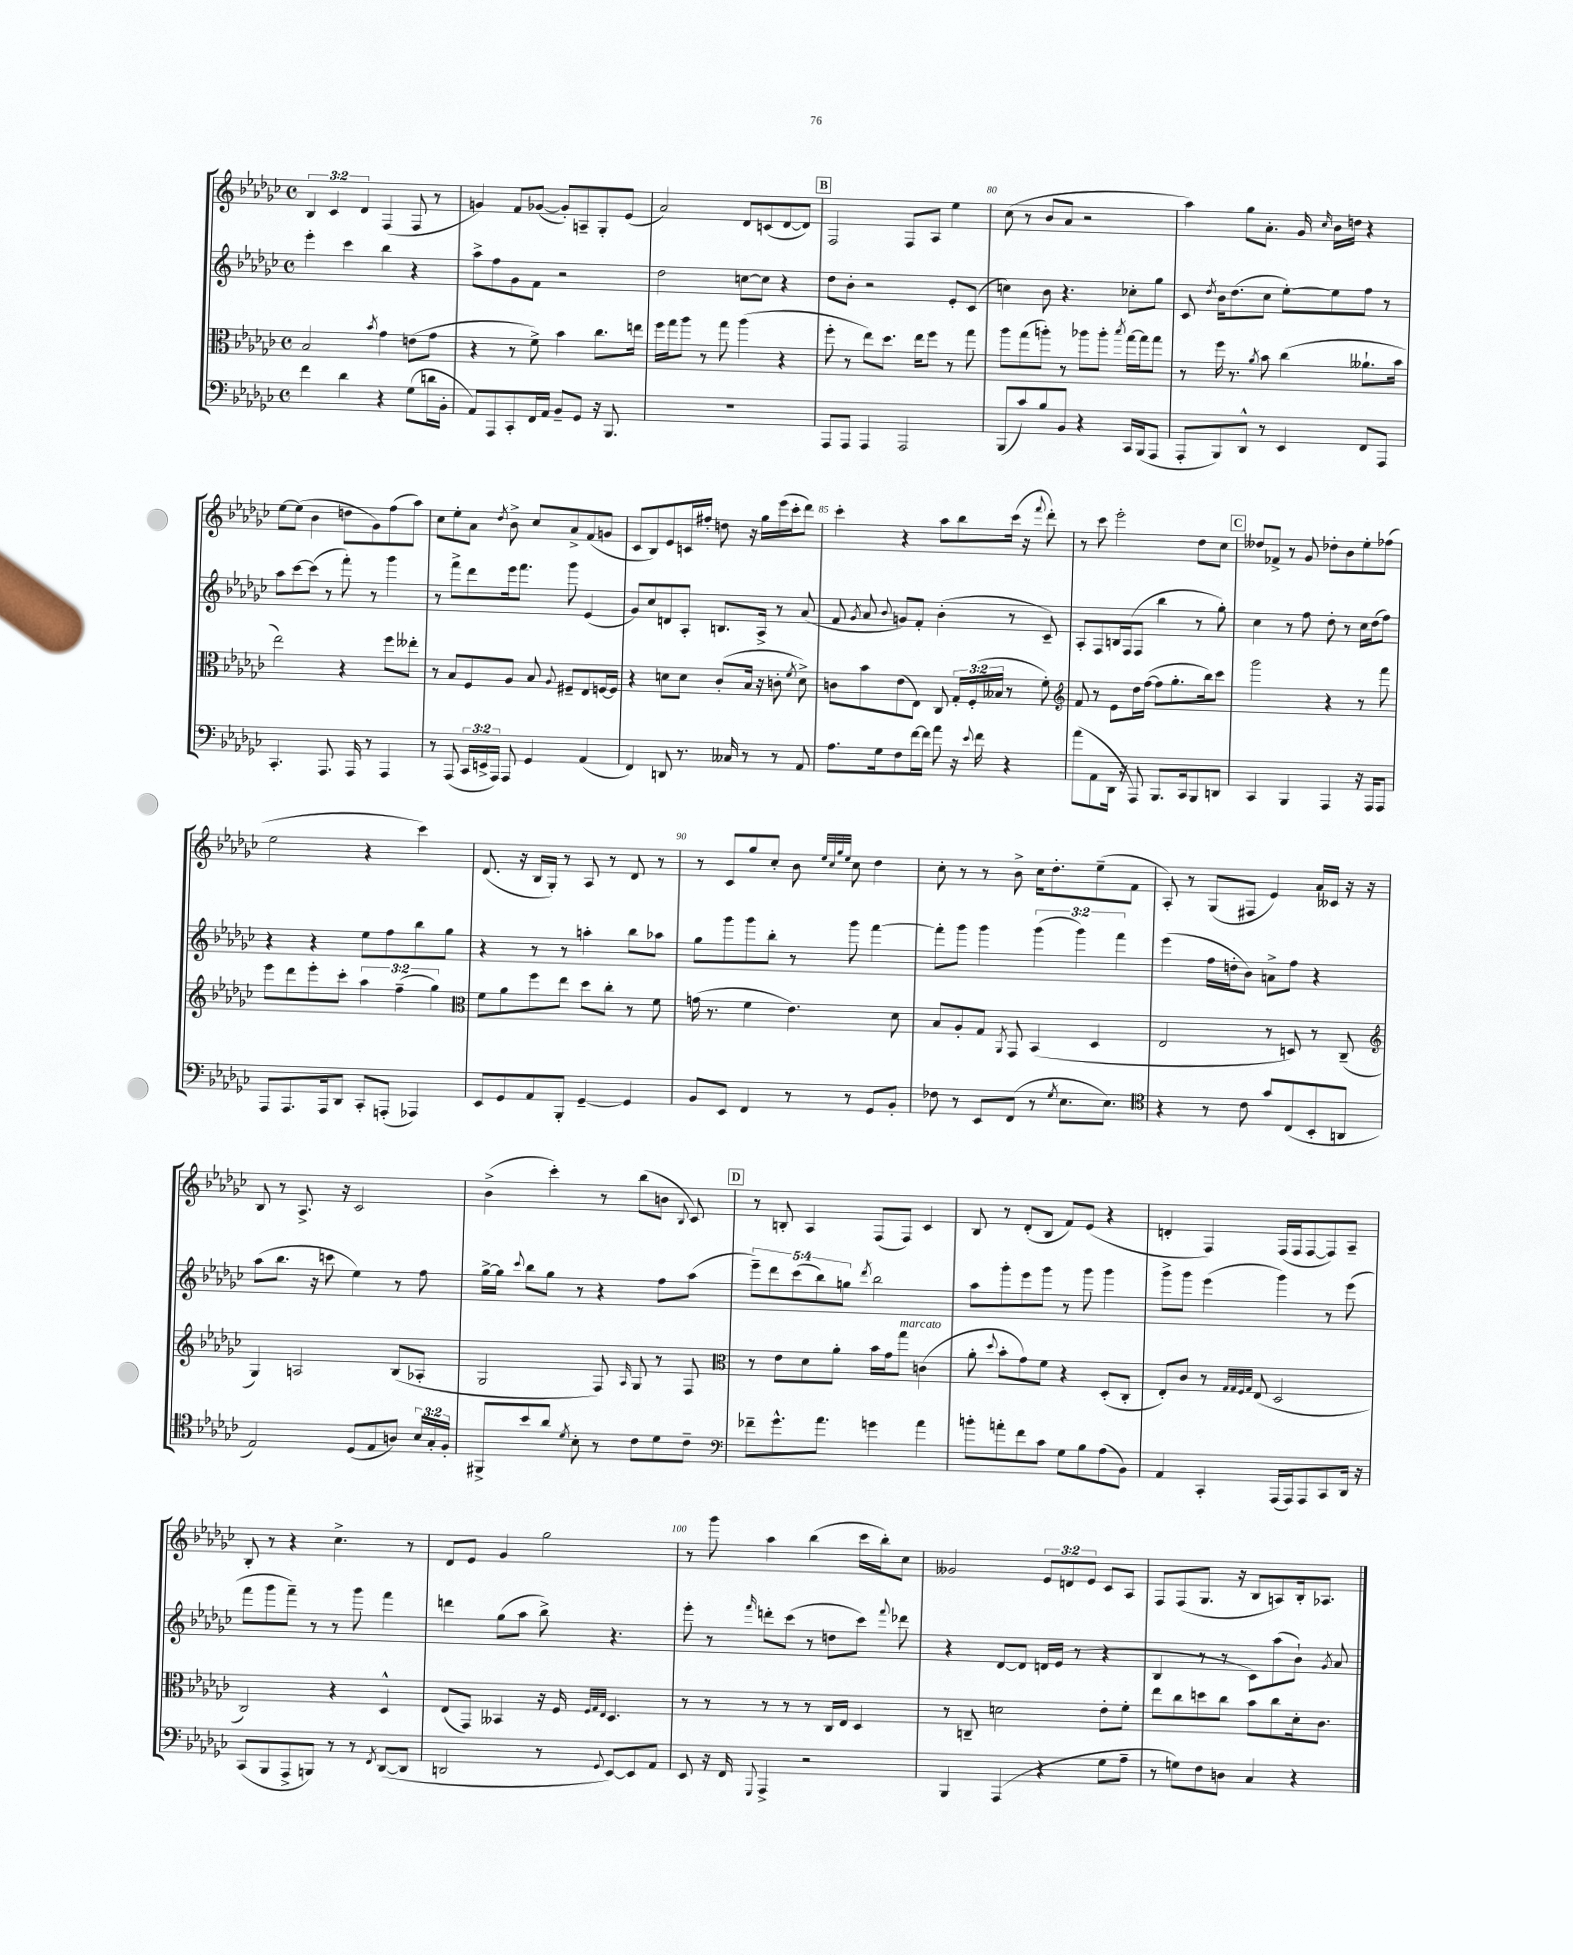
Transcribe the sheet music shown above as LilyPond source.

<<
\new StaffGroup <<
\new Staff = "s0" {
    \clef treble \key ges \major \defaultTimeSignature \time 4/4 \override Staff.TupletNumber.text = #tuplet-number::calc-fraction-text
    \autoBeamOff \tuplet 3/2 { bes4 ces'4 des'4 } f4( f8 r8 |
    g'4) f'8[ ges'8]~( ges'8[-.) a8-- ges8-. ees'8]( |
    aes'2) des'8[ c'8( des'8~ des'8]) |
    \mark \markup { \box "B" } f2 f8[ aes8] ees''4 |
    ces''8( r8 bes'8[ aes'8] r2 |
    aes''4) ges''8[ aes'8.]-. ges'16 \grace { ces''16 } bes'16[ d''16] r4 |
    ees''8[~ ees''8]( bes'4 d''8[ ges'8) f''8( aes''8]) |
    ces''8[ ees''8-. aes'8] \acciaccatura { des''8 } bes'8-> ces''8[ aes'8-> f'8( g'8] |
    ces'8[ bes8) ees'8 c'16 fis''16]-. d''8 r16 ges''16[ ees'''16( ces'''16-. des'''8]) |
    ces'''4-. r4 aes''8[ bes''8 ces'''16]( r16 \appoggiatura { f'''8 } des'''8-.) |
    r8 ces'''8 ees'''2-. des''8[ ces''8] |
    \mark \markup { \box "C" } deses''8[ fes'8]-> r8 ges'8 des''8[-. bes'8 ees''8-. fes''8]( |
    ees''2 r4 ces'''4) |
    des'8.( r16 bes16[ ges16]-.) r8 aes8 r8 des'8 r8 |
    r8 ces'8[ ges''8 ces''8]-. bes'8 \grace { ees''32[ ces''32 ges''32 ees''32] } ces''8 des''4 |
    ces''8-. r8 r8 bes'8-> ces''16[ des''8.-. ees''8--( f'8] |
    aes8-.) r8 ges8[( fis8] ees'4) aes'16[ ceses'16] r16 r16 |
    bes8 r8 aes8.-> r16 ces'2 |
    bes'4->( ces'''4-.) r8 bes''8[( b'8] \appoggiatura { bes8 } ces'8) |
    \mark \markup { \box "D" } r8 b8-. aes4 f8[( f8]) ces'4 |
    bes8 r8 des'8[-.( bes8] f'8[) ees'8]( r4 |
    d'4-. f4) f16[( f16 f8~ f8) aes8]-- |
    bes8-. r8 r4 ces''4.-> r8 |
    des'8[ ees'8] ges'4 ges''2 |
    r8 ges'''8 aes''4 bes''4( ces'''16[ bes''16-.) ces''8] |
    geses'2 \tuplet 3/2 { ees'8[ d'8 ees'8] } ces'8[ aes8] |
    f8[ f8( ges8.] r16 bes8[ a8) bes16-. aes8.] \bar "|." |
}
\new Staff = "s1" {
    \clef treble \key ges \major \defaultTimeSignature \time 4/4 \override Staff.TupletNumber.text = #tuplet-number::calc-fraction-text
    \autoBeamOff ees'''4-. ces'''4 bes''4 r4 |
    aes''8[-> f''8 ges'8 f'8] r2 |
    des''2 c''8[~ c''8] r4 |
    \mark \markup { \box "B" } des''8[ bes'8]-. r2 ees'8[-. ces'8]( |
    c''4) bes'8 r4. ces''8[-. ges''8] |
    ces'8 \acciaccatura { des''8 } bes'16[ des''8.( ces''8] ees''8[~-.) ees''8 f''8] r8 |
    aes''8[ ces'''8~ ces'''8]( r8 f'''8-.) r8 ges'''4 |
    r8 f'''8[-> des'''8 ees'''16 f'''8.] ges'''8 ees'4( |
    ges'8[) ces''8 d'8 aes8]-. b8.[ aes16]-> r8 aes'8( |
    f'8 \acciaccatura { ges'8 } aes'8 \appoggiatura { bes'8 } g'8[) f'8]-. bes'4-.( r8 ces'8--) |
    aes8[-. f8 b16 f16( f8] bes''4 r8 ges''8-.) |
    \mark \markup { \box "C" } ces''4 r8 f''8 des''8-. r8 ces''16[ des''16( f''8]) |
    r4 r4 ees''8[ f''8 bes''8 ges''8] |
    r4 r8 r8 a''4-. bes''8[ aes''8] |
    ges''8[ ges'''8 ges'''8 bes''8]-. r8 ges'''8 f'''4~ |
    f'''8[-. ges'''8] ges'''4 \tuplet 3/2 { ges'''4( ges'''4) f'''4 } |
    ees'''4( f''16[ d''16-. bes'8]) a'8[-> f''8] r4 |
    aes''8[( bes''8.] r16 c'''8 ees''4) r8 f''8 |
    ges''16[~-> ges''16] \appoggiatura { ces'''8 } bes''8[ ges''8] r8 r4 f''8[ aes''8]( |
    \mark \markup { \box "D" } \tuplet 5/4 { ees'''8[--) des'''8 ces'''8( bes''8) g''8] } \acciaccatura { des'''8 } bes''2 |
    aes''8[ ges'''8-. ees'''8 ges'''8] r8 ges'''8 ges'''4 |
    ges'''8[-> ges'''8] ees'''4( ges'''4) r8 ees'''8( |
    f'''8[ ges'''8 f'''8]--) r8 r8 ges'''8 f'''4 |
    d'''4 ges''8[( aes''8] bes''8->) r4. |
    ees'''8-. r8 \grace { f'''16 } d'''8[-. ces'''8]( r8 d''8[ ces'''8]) \appoggiatura { f'''8 } des'''8 |
    r4 des'8[~ des'8] d'16[ ees'16]( r8 r4 |
    bes4 r8 r8 ces'8[) aes''8( bes'8]-!) \acciaccatura { ges'8 } aes'8 \bar "|." |
}
\new Staff = "s2" {
    \clef alto \key ges \major \defaultTimeSignature \time 4/4 \override Staff.TupletNumber.text = #tuplet-number::calc-fraction-text
    \autoBeamOff bes2 \acciaccatura { bes'8 } ges'4 e'8[( ges'8] |
    r4 r8 f'8->) bes'4 ces''8.[ e''16] |
    f''16[ ges''16 aes''8] r8 ges''8 aes''4( r4 |
    \mark \markup { \box "B" } f''8-. r8 ees''8[) des''8.] ees''16[ f''8] r8 ges''8 |
    aes''8[ ges''8( a''8]-.) r8 aes''8[ aes''8]-. \acciaccatura { bes''8 } ges''16[~ ges''16 ges''8] |
    r8 f''16 r8. \acciaccatura { aes'8 } bes'8 ces''4( aeses'8.[-! bes'16] |
    ees''2) r4 f''8[ eeses''8]-. |
    r8 bes8[ f8 aes8] bes8 \appoggiatura { aes8 } fis8[-- ees8 f16~ f16] |
    r4 d'8[ d'8] ces'8[-.( bes16] r16 c'8-. \acciaccatura { f'8 } d'8->) |
    c'8[ bes'8 ees'8( ees8]) ces8 \tuplet 3/2 { ges16[-. f16-.( beses16] } r8 f'8-.) |
    \clef treble f'8 r8 ees'8[ des''16 f''16]~( f''8[ ges''8.-. bes''16) ces'''8] |
    \mark \markup { \box "C" } ges'''2 r4 r8 f'''8 |
    ees'''8[ des'''8 ees'''8-. ces'''8]-. \tuplet 3/2 { aes''4 f''4--( ges''4) } |
    \clef alto f'8[ aes'8 f''8 ees''8] des''8[ ces''8]-. r8 f'8 |
    g'16( r8. f'4 ees'4.) des'8 |
    bes8[ aes8-. ges8] \acciaccatura { aes,8 } ges,8 bes,4( des4 |
    ees2 r8 d8) r8 ces8--( |
    \clef treble ges4) a2 bes8[( aes8]-. |
    ges2 f8) \grace { aes16 } ges8 r8 f8 |
    \mark \markup { \box "D" } \clef alto r8 ees'8[ des'8 aes'8]-. bes'16[ ges'16 ges''8]^\markup { \italic "marcato" } c'4( |
    aes'8-. \appoggiatura { des''8 } bes'8[-. ges'8) f'8] r4 des8[-.( ces8]-. |
    ees8[-.) ces'8] r8 \grace { ges32[ ges32 f32 ges32] } ees8( des2 |
    ces2) r4 des4-^ |
    ees8[( ges,8]) beses,4 r16 f16 \grace { f32[ ges32 ees32] } des4. |
    r8 r8 r8 r8 r8 ces16[ ees16] des4 |
    r8 c8-- d'2 ees'8[-. f'8]-. |
    ees''8[ ces''8 d''8 ces''8] bes'8[ ces''8 des'16-. ces'8.] \bar "|." |
}
\new Staff = "s3" {
    \clef bass \key ges \major \defaultTimeSignature \time 4/4 \override Staff.TupletNumber.text = #tuplet-number::calc-fraction-text
    \autoBeamOff f'4 des'4 r4 ges8[( d'16 bes,16]-. |
    aes,8[) aes,,8 ces,8-. f,16 aes,16] bes,8[-- ges,8] r16 bes,,8. |
    R1 |
    \mark \markup { \box "B" } aes,,8[ aes,,8] aes,,4 aes,,2 |
    bes,,8[( ces'8) bes8 bes,8] r4 ces,16[ bes,,16( aes,,8] |
    aes,,8[-. bes,,8) des,8]-^ r8 ees,4 f,8[ aes,,8] |
    ces,4.-. aes,,8. aes,,16 r8 aes,,4 |
    r8 aes,,8( \tuplet 3/2 { ces,16[ e,16-> aes,,16]) } aes,,8 ges,4 aes,4( |
    f,4) d,8 r8. ceses16 r8 r8 aes,8 |
    aes8.[ ges16 f8 f'16~ f'16] aes'8 r16 \appoggiatura { ees'8 } f'16 r4 |
    aes'8[( aes,8 des,16] r16 aes,,8) bes,,8.[ ces,16 bes,,8 d,8] |
    \mark \markup { \box "C" } ces,4 bes,,4 aes,,4 r16 aes,,16[ aes,,8] |
    aes,,8[ aes,,8. aes,,16 des,8] ces,8[-. a,,8]-.( aes,,4) |
    ees,8[ ges,8 aes,8 bes,,8]-. ges,4~-- ges,4 |
    bes,8[ ees,8] f,4 r8 r8 ges,8[ bes,8]-. |
    fes8 r8 ees,8[ f,8]( r8 \acciaccatura { ges8 } ees8.[ ees8.]) |
    \clef tenor r4 r8 ces'8 ges'8[ ces8( bes,8-. a,8] |
    ees2) des8[( ees8 a8]) \tuplet 3/2 { bes16[ ges16-. f16]-. } |
    fis,8[-> bes'8 aes'8] \acciaccatura { des'8 } bes8-. r8 ces'8[ des'8 ces'8]-- |
    \mark \markup { \box "D" } \clef bass fes'8[-- ges'8.-^ aes'8.] g'4 aes'4 |
    b'8[-. a'8-. f'8 ces'8] ges8[ bes8 aes8( bes,8]) |
    aes,4 ces,4-. aes,,16[( aes,,16) aes,,8 ces,8 des,16] r16 |
    ces,8[( bes,,8 aes,,8-> b,,8]) r8 r8 \acciaccatura { f,8 } des,8[~( des,8] |
    d,2 r8 \appoggiatura { ges,8 } ees,8[~) ees,8 aes,8] |
    ees,8 r16 f,16 \appoggiatura { ges,,8 } aes,,4-> r2 |
    bes,,4 aes,,4( r4 ges8[ aes8]-- |
    r8 g8[) f8 d8] ces4 r4 \bar "|." |
}
>>
>>
\layout { \context { \Score currentBarNumber = #76 \override BarNumber.break-visibility = ##(#f #t #t) barNumberVisibility = #(every-nth-bar-number-visible 5) } }
